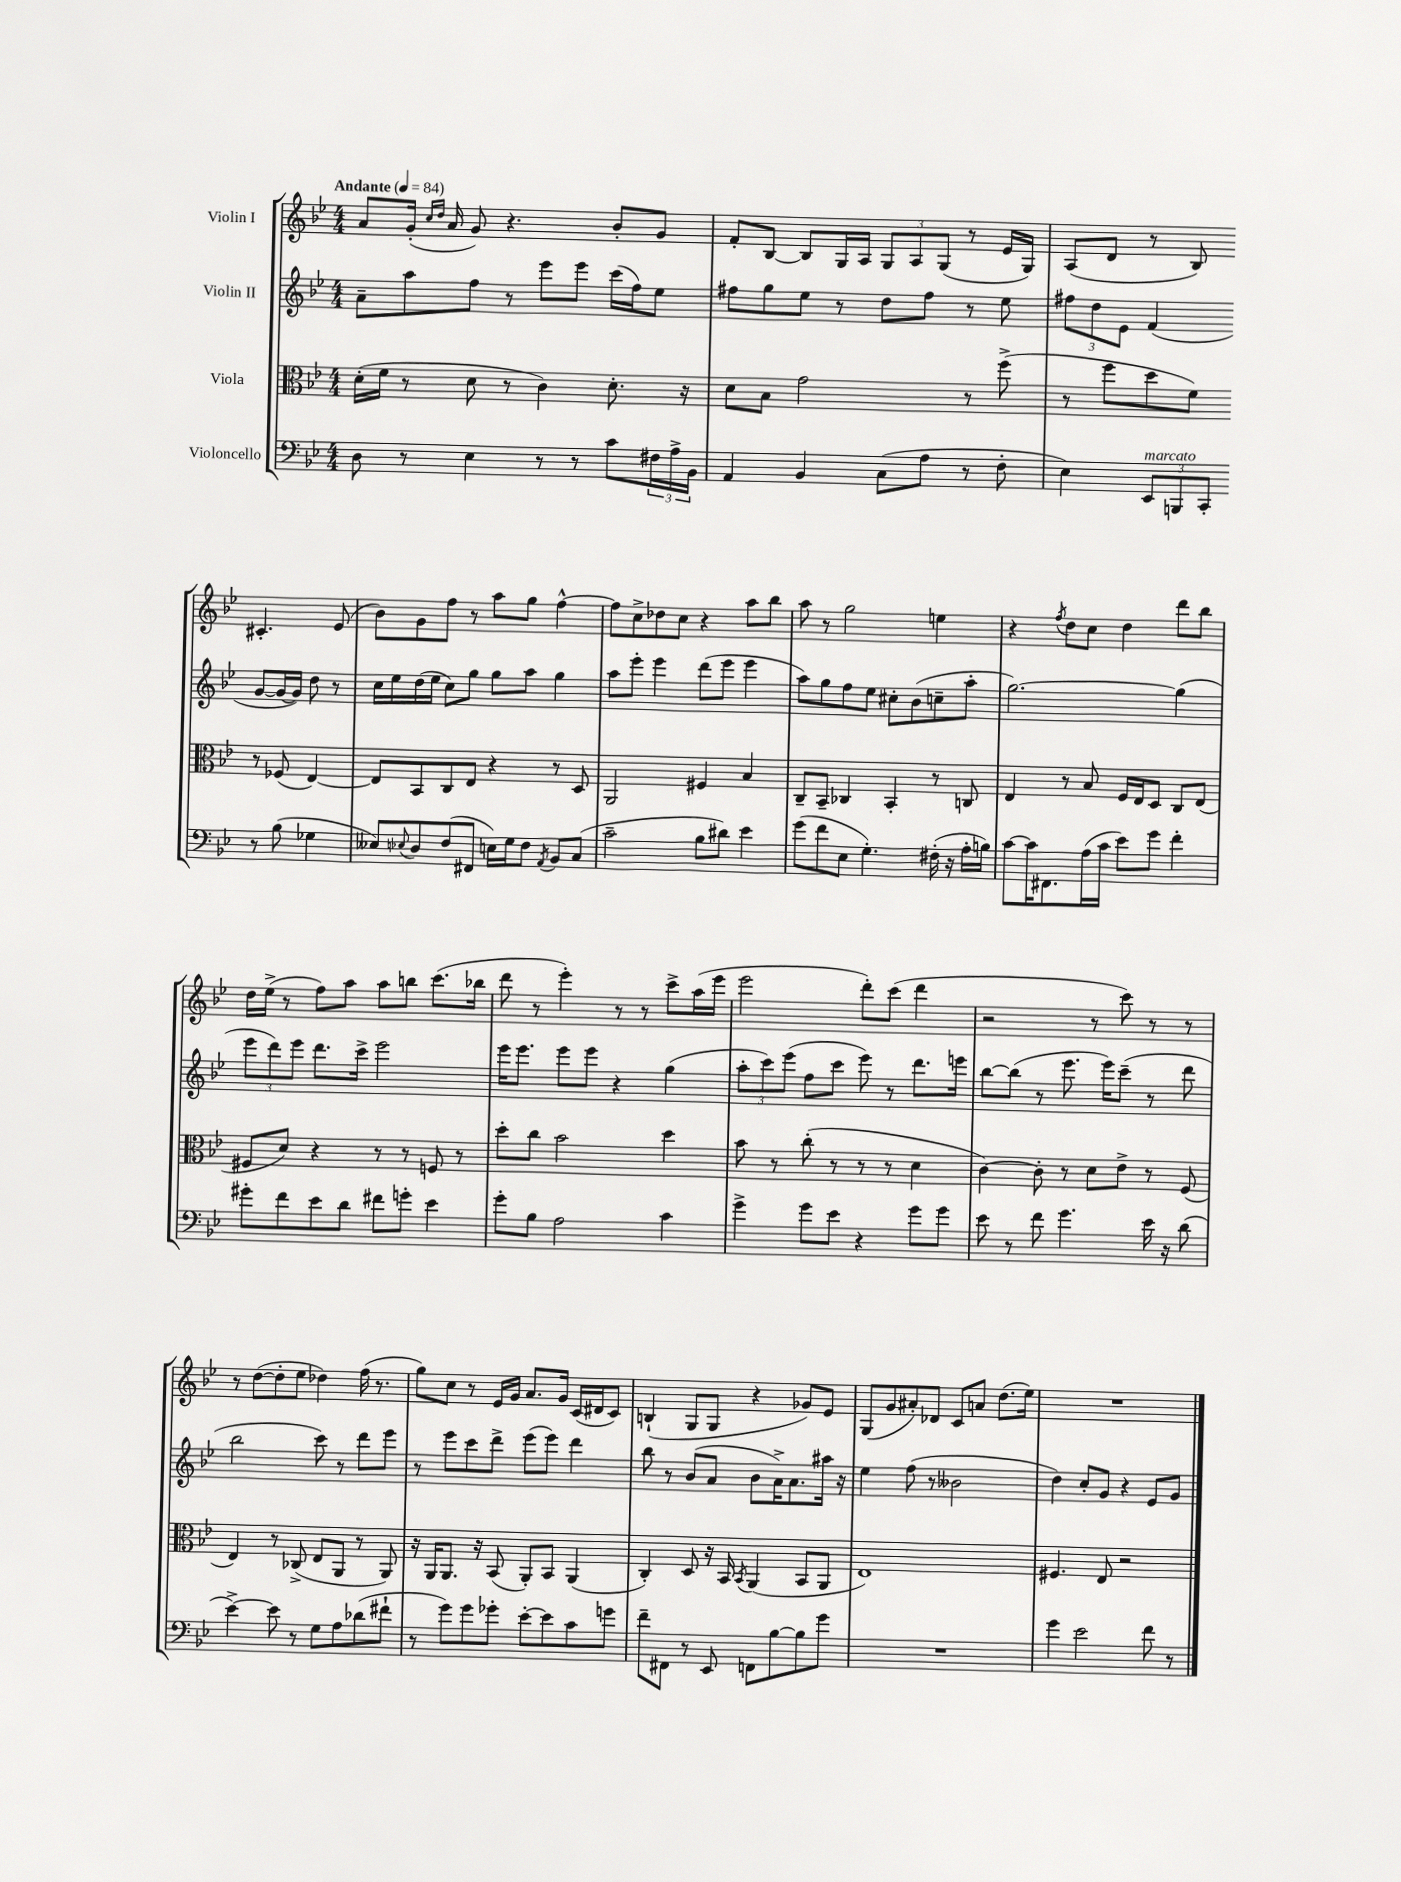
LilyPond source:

<<
\new StaffGroup <<
\new Staff = "s0" \with { instrumentName = "Violin I" } {
    \clef treble \key bes \major \numericTimeSignature \time 4/4 \tempo "Andante" 4 = 84
    a'8 g'16-.( \grace { c''16 d''16 } a'16 g'8) r4. bes'8-. g'8 |
    f'8-. bes8~ bes8 g16 a16 \tuplet 3/2 { g8 a8 g8( } r8 ees'16 g16) |
    a8( d'8 r8 bes8) cis'4.-. ees'8( |
    bes'8) g'8 f''8 r8 a''8 g''8 f''4~-^ |
    f''8 c''8-> des''8 c''8 r4 a''8 bes''8 |
    a''8 r8 g''2 e''4 |
    r4 \acciaccatura { f''8 } d''8 c''8 d''4 d'''8 bes''8 |
    d''16 ees''16->( r8 f''8) a''8 a''8 b''8 c'''8.( bes''16 |
    d'''8 r8 ees'''4-.) r8 r8 c'''8-> a''16( ees'''16 |
    ees'''2 d'''8-.) c'''8( d'''4 |
    r2 r8 c'''8) r8 r8 |
    r8 d''8~( d''8-. ees''8 des''4) f''16( r8. |
    g''8) c''8 r8 ees'16 g'16 a'8. g'16 c'16( dis'16 c'8) |
    b4-!( g8 g8 r4 ges'8) ees'8 |
    g8( g'8 ais'8-.) des'8 c'8 a'8 d''8.( ees''16) |
    R1 \bar "|." |
}
\new Staff = "s1" \with { instrumentName = "Violin II" } {
    \clef treble \key bes \major \numericTimeSignature \time 4/4
    a'8-- a''8 f''8 r8 ees'''8 ees'''8 c'''16( f''16) ees''8 |
    fis''8 g''8 ees''8 r8 d''8 fis''8 r8 ees''8 |
    \tuplet 3/2 { fis''8 d''8 ees'8 } f'4( g'8~ g'16~ g'16) d''8 r8 |
    c''16 ees''16 d''16( ees''16 c''8) g''8 g''8 a''8 g''4 |
    a''8 ees'''8-. ees'''4 d'''8( ees'''8 ees'''4 |
    a''8) g''8 f''8 ees''8 cis''8-. bes'8( c''8-- a''8-. |
    g''2.~) g''4( |
    \tuplet 3/2 { ees'''8 d'''8) ees'''8 } d'''8. c'''16-> ees'''2 |
    ees'''16 ees'''8. ees'''8 ees'''8 r4 g''4( |
    \tuplet 3/2 { a''8-. c'''8) ees'''8( } f''8 c'''8 ees'''8) r8 d'''8. e'''16 |
    bes''8~ bes''8( r8 ees'''8. ees'''16) c'''8--( r8 d'''8 |
    bes''2 c'''8) r8 d'''8 ees'''8 |
    r8 ees'''8 c'''8 d'''8-> ees'''8( ees'''8) d'''4 |
    bes''8 r8 bes'8( a'8 bes'8 a'16->) a'8. ais''16 r16 |
    ees''4 f''8( r8 beses'2 |
    d''4) c''8-. g'8 r4 ees'8 g'8 \bar "|." |
}
\new Staff = "s2" \with { instrumentName = "Viola" } {
    \clef alto \key bes \major \numericTimeSignature \time 4/4
    d'16-.( f'16 r8 d'8 r8 c'4) d'8.-. r16 |
    d'8 bes8 g'2 r8 f''8->( |
    r8 f''8 d''8 f'8) r8 fes8( ees4~) |
    ees8 bes,8 c8 ees8 r4 r8 d8 |
    a,2 fis4 bes4 |
    c8-- bes,8-- ces4 bes,4-. r8 c8 |
    ees4 r8 bes8 f16 ees16 d8 c8 ees8( |
    fis8 d'8) r4 r8 r8 f8 r8 |
    d''8-. c''8 bes'2 d''4 |
    bes'8 r8 c''8-.( r8 r8 r8 d'4 |
    c'4~) c'8-. r8 d'8 ees'8-> r8 f8( |
    ees4) r8 ces8->( ees8 a,8 r8 a,8) |
    r16 a,16 a,8. r16 bes,8( a,8-.) bes,8 a,4( |
    c4-.) d8 r16 bes,16 \acciaccatura { bes,8 } a,4( bes,8 a,8 |
    ees1) |
    fis4. ees8 r2 \bar "|." |
}
\new Staff = "s3" \with { instrumentName = "Violoncello" } {
    \clef bass \key bes \major \numericTimeSignature \time 4/4
    d8 r8 ees4 r8 r8 c'8 \tuplet 3/2 { fis16 a16-> bes,16 } |
    a,4 bes,4 c8( a8 r8 f8-. |
    ees4) \tuplet 3/2 { ees,8^\markup { \italic "marcato" } b,,8 c,8-. } r8 bes8( ges4 |
    eeses8) \appoggiatura { ees8 } d8 f8( fis,8 e16) g16 f8 \acciaccatura { a,8 } bes,8 c8( |
    c'2-- bes8 dis'8) ees'4 |
    g'8( f'8 ees8 g4.-.) fis16-.( r16 a16-. b16) |
    c'8~ c'16 fis,8. a16( c'16 ees'8) g'8 f'4-. |
    gis'8-. f'8 ees'8 d'8 fis'8 g'8-. ees'4 |
    g'8-. bes8 a2 c'4 |
    g'4-> g'8 ees'8 r4 g'8 g'8 |
    ees'8 r8 f'8 g'4. ees'16 r16 d'8( |
    ees'4~->) ees'8 r8 g8 a8 des'8( fis'8-! |
    r8 g'8) g'8 ges'8-. ees'8~-. ees'8 c'8 g'8 |
    f'8-- fis,8 r8 ees,8 f,8 bes8~ bes8 g'8 |
    R1 |
    g'4 ees'2 f'8 r8 \bar "|." |
}
>>
>>
\layout { \context { \Score \remove "Bar_number_engraver" } }
